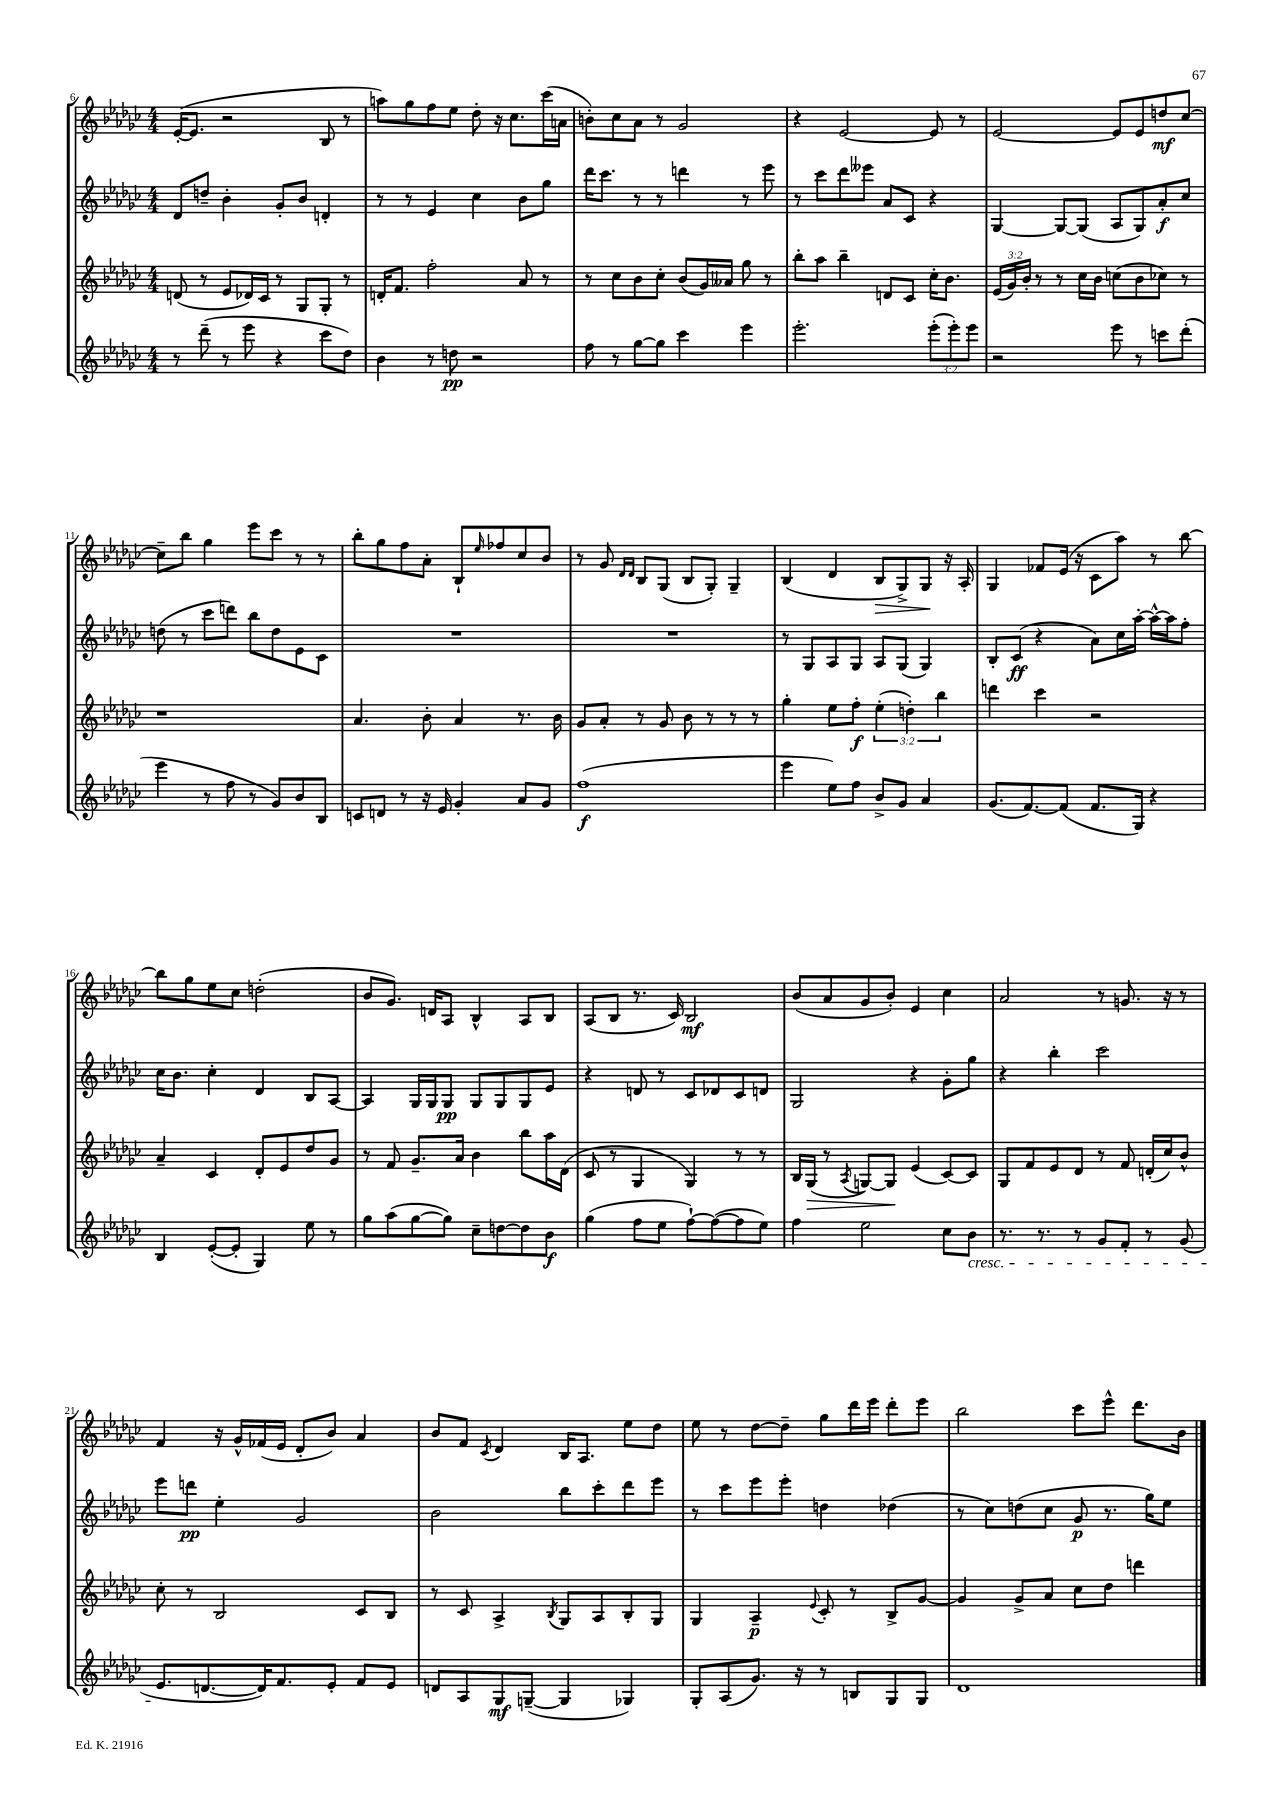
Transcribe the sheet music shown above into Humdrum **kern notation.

**kern	**kern	**kern	**kern
*staff4	*staff3	*staff2	*staff1
*clefG2	*clefG2	*clefG2	*clefG2
*k[b-e-a-d-g-c-]	*k[b-e-a-d-g-c-]	*k[b-e-a-d-g-c-]	*k[b-e-a-d-g-c-]
*M4/4	*M4/4	*M4/4	*M4/4
8r	(8d	8d-	([16e-'
.	.	.	8.e-]
(8ddd-~	8r	8dd~	.
8r	8e-	4b-'	2r
8eee-	16d-)	.	.
.	16c-	.	.
4r	8r	8g-'	.
.	8G-	8b-	.
8ccc-	8G-'	4d'	8B-
8dd-)	8r	.	8r
=	=	=	=
4b-	16d'	8r	8aa)
.	8.f	.	.
.	.	8r	8gg-
8r	2ff'	4e-	8ff
8dd	.	.	8ee-
2r	.	4cc-	8dd-'
.	.	.	16r
.	.	.	8.cc-
.	8a-	8b-	.
.	8r	8gg-	(16ccc-
.	.	.	16a
=	=	=	=
8ff	8r	16ddd-	8b')
.	.	8.ccc-	.
8r	8cc-	.	8cc-
[8gg-	8b-	8r	8a-
8gg-]	8cc-'	8r	8r
4ccc-	(8b-	4ddd	2g-
.	16g-)	.	.
.	16a--	.	.
4eee-	8gg-	8r	.
.	8r	8eee-	.
=	=	=	=
2.eee-'	8bb-'	8r	4r
.	8aa-	8ccc-	.
.	4bb-~	8ddd-	[2e-
.	.	8eee--	.
.	8d	8a-	.
.	8c-	8c-	.
(12eee-'	16cc-'	4r	8e-]
.	8.b-	.	.
12eee-')	.	.	.
.	.	.	8r
12eee-	.	.	.
=	=	=	=
2r	(24e-	[4G-	[2e-
.	24g-)	.	.
.	24b-'	.	.
.	8r	.	.
.	8r	8G-_	.
.	16cc-	(8G-]	.
.	16b-	.	.
8eee-	(8cc	8A-	8e-]
8r	8b-	8G-)	8e-
8ccc	8cc-)	8a-'	8dd
(8ddd-'	8r	8cc-	[8cc-
=	=	=	=
4eee-	1r	(8dd	8cc-~]
.	.	8r	8bb-
8r	.	8ccc-	4gg-
8ff	.	8ddd)	.
8r	.	8bb-	8eee-
8g-)	.	8dd	8ccc-
8b-	.	8e-	8r
8B-	.	8c-	8r
=	=	=	=
8c	4.a-	1r	8bb-'
8d	.	.	8gg-
8r	.	.	8ff
16r	8b-'	.	8a-'
16e-	.	.	.
4g-'	4a-	.	8B-`
.	.	.	16qqee-
.	.	.	8ff-
8a-	8.r	.	8cc-
8g-	.	.	8b-
.	16b-	.	.
=	=	=	=
(1ff	8g-	1r	8r
.	8a-'	.	8g-
.	.	.	16qqd-
.	.	.	16qqd-
.	8r	.	8B-
.	8g-	.	(8G-
.	8b-	.	8B-
.	8r	.	8G-')
.	8r	.	4G-~
.	8r	.	.
=	=	=	=
4eee-	4gg-'	8r	(4B-
.	.	8G-	.
8ee-)	8ee-	8A-	4d-
8ff	8ff'	8G-	.
8b-^	(6ee-'	8A-	8B-
8g-	.	(8G-	8G-^)
.	6dd')	.	.
4a-	.	4G-)	8G-
.	6bb-	.	.
.	.	.	16r
.	.	.	16A-'
=	=	=	=
(8.g-	4ddd	8B-'	4G-
.	.	(8c-	.
[8.f)	.	.	.
.	4ccc-	4r	8f-
(8f]	.	.	(16e-
.	.	.	16r
8.f	2r	8a-)	8c-
.	.	16cc-	8aa-)
16G-)	.	[16aa-'	.
4r	.	16aa-^^_	8r
.	.	16aa-]	.
.	.	8ff'	[8bb-
=	=	=	=
4B-	4a-~	16cc-	8bb-]
.	.	8.b-	.
.	.	.	8gg-
([8e-'	4c-	4cc-'	8ee-
8e-']	.	.	8cc-
4G-)	8d-'	4d-	(2dd'
.	8e-	.	.
8ee-	8dd-	8B-	.
8r	8g-	[8A-	.
=	=	=	=
8gg-	8r	4A-]	8b-
(8aa-	8f	.	8.g-)
[8gg-	8.g-~	16G-	.
.	.	16G-	16d
8gg-])	.	8G-	8A-
.	16a-	.	.
8cc-~	4b-	8G-	4B-^^
[8dd	.	8G-	.
8dd]	8bb-	8G-	8A-
8b-	16aa-	8e-	8B-
.	(16d-	.	.
=	=	=	=
(4gg-	8c-	4r	(8A-
.	8r	.	8B-
8ff	4G-	8d	8.r
8ee-	.	8r	.
.	.	.	16c-)
[8ff`)	4G-)	8c-	2B-
(8ff_	.	8d-	.
8ff]	8r	8c-	.
8ee-)	8r	8d	.
=	=	=	=
4ff	16B-	2G-	(8b-
.	(16G-	.	.
.	8r	.	8a-
.	8qA-	.	.
2ee-	[8G)	.	8g-
.	8G]	.	8b-')
.	(4e-	4r	4e-
8cc-	[8c-)	8g-'	4cc-
8b-	8c-]	8gg-	.
=	=	=	=
8.r	8G-	4r	2a-
.	8f	.	.
8.r	.	.	.
.	8e-	4bb-'	.
8r	8d-	.	.
8g-	8r	2ccc-	8r
8f'	8f	.	8.g
8r	(16d'	.	.
.	16cc-)	.	16r
(8g-	8b-^^	.	8r
=	=	=	=
8.e-	8cc-'	8eee-	4f
.	8r	8ddd	.
[8.d	.	.	.
.	2B-	4ee-'	16r
.	.	.	16g-^^
16d])	.	.	(16f-
8.f	.	.	16e-
.	.	2g-	8d-'
8e-'	.	.	8b-)
8f	8c-	.	4a-
8e-	8B-	.	.
=	=	=	=
8d	8r	2b-	8b-
8A-	8c-	.	8f
.	.	.	8qc-
8G-	4A-^	.	4d-
([8G~	.	.	.
.	8qB-	.	.
4G]	8G-	8bb-	16B-
.	.	.	8.A-
.	8A-	8ccc-'	.
4G-)	8B-'	8ddd-	8ee-
.	8G-	8eee-	8dd-
=	=	=	=
8G-'	4G-	8r	8ee-
(8A-	.	8ccc-	8r
8.g-)	4A-~	8eee-	[8dd-
.	.	8eee-'	8dd-~]
16r	.	.	.
.	8qqe-	.	.
8r	8c-'	4dd	8gg-
8B	8r	.	16ddd-
.	.	.	16eee-
8G-	8B-^	(4dd-	8ddd-'
8G-	[8g-	.	8eee-
=	=	=	=
1d-	4g-]	8r	2bb-
.	.	8cc-)	.
.	8g-^	(8dd	.
.	8a-	8cc-	.
.	8cc-	8g-	8ccc-
.	8dd-	8.r	8eee-^^
.	4ddd	.	8.ddd-
.	.	16gg-)	.
.	.	8ee-	.
.	.	.	16b-
==	==	==	==
*-	*-	*-	*-
